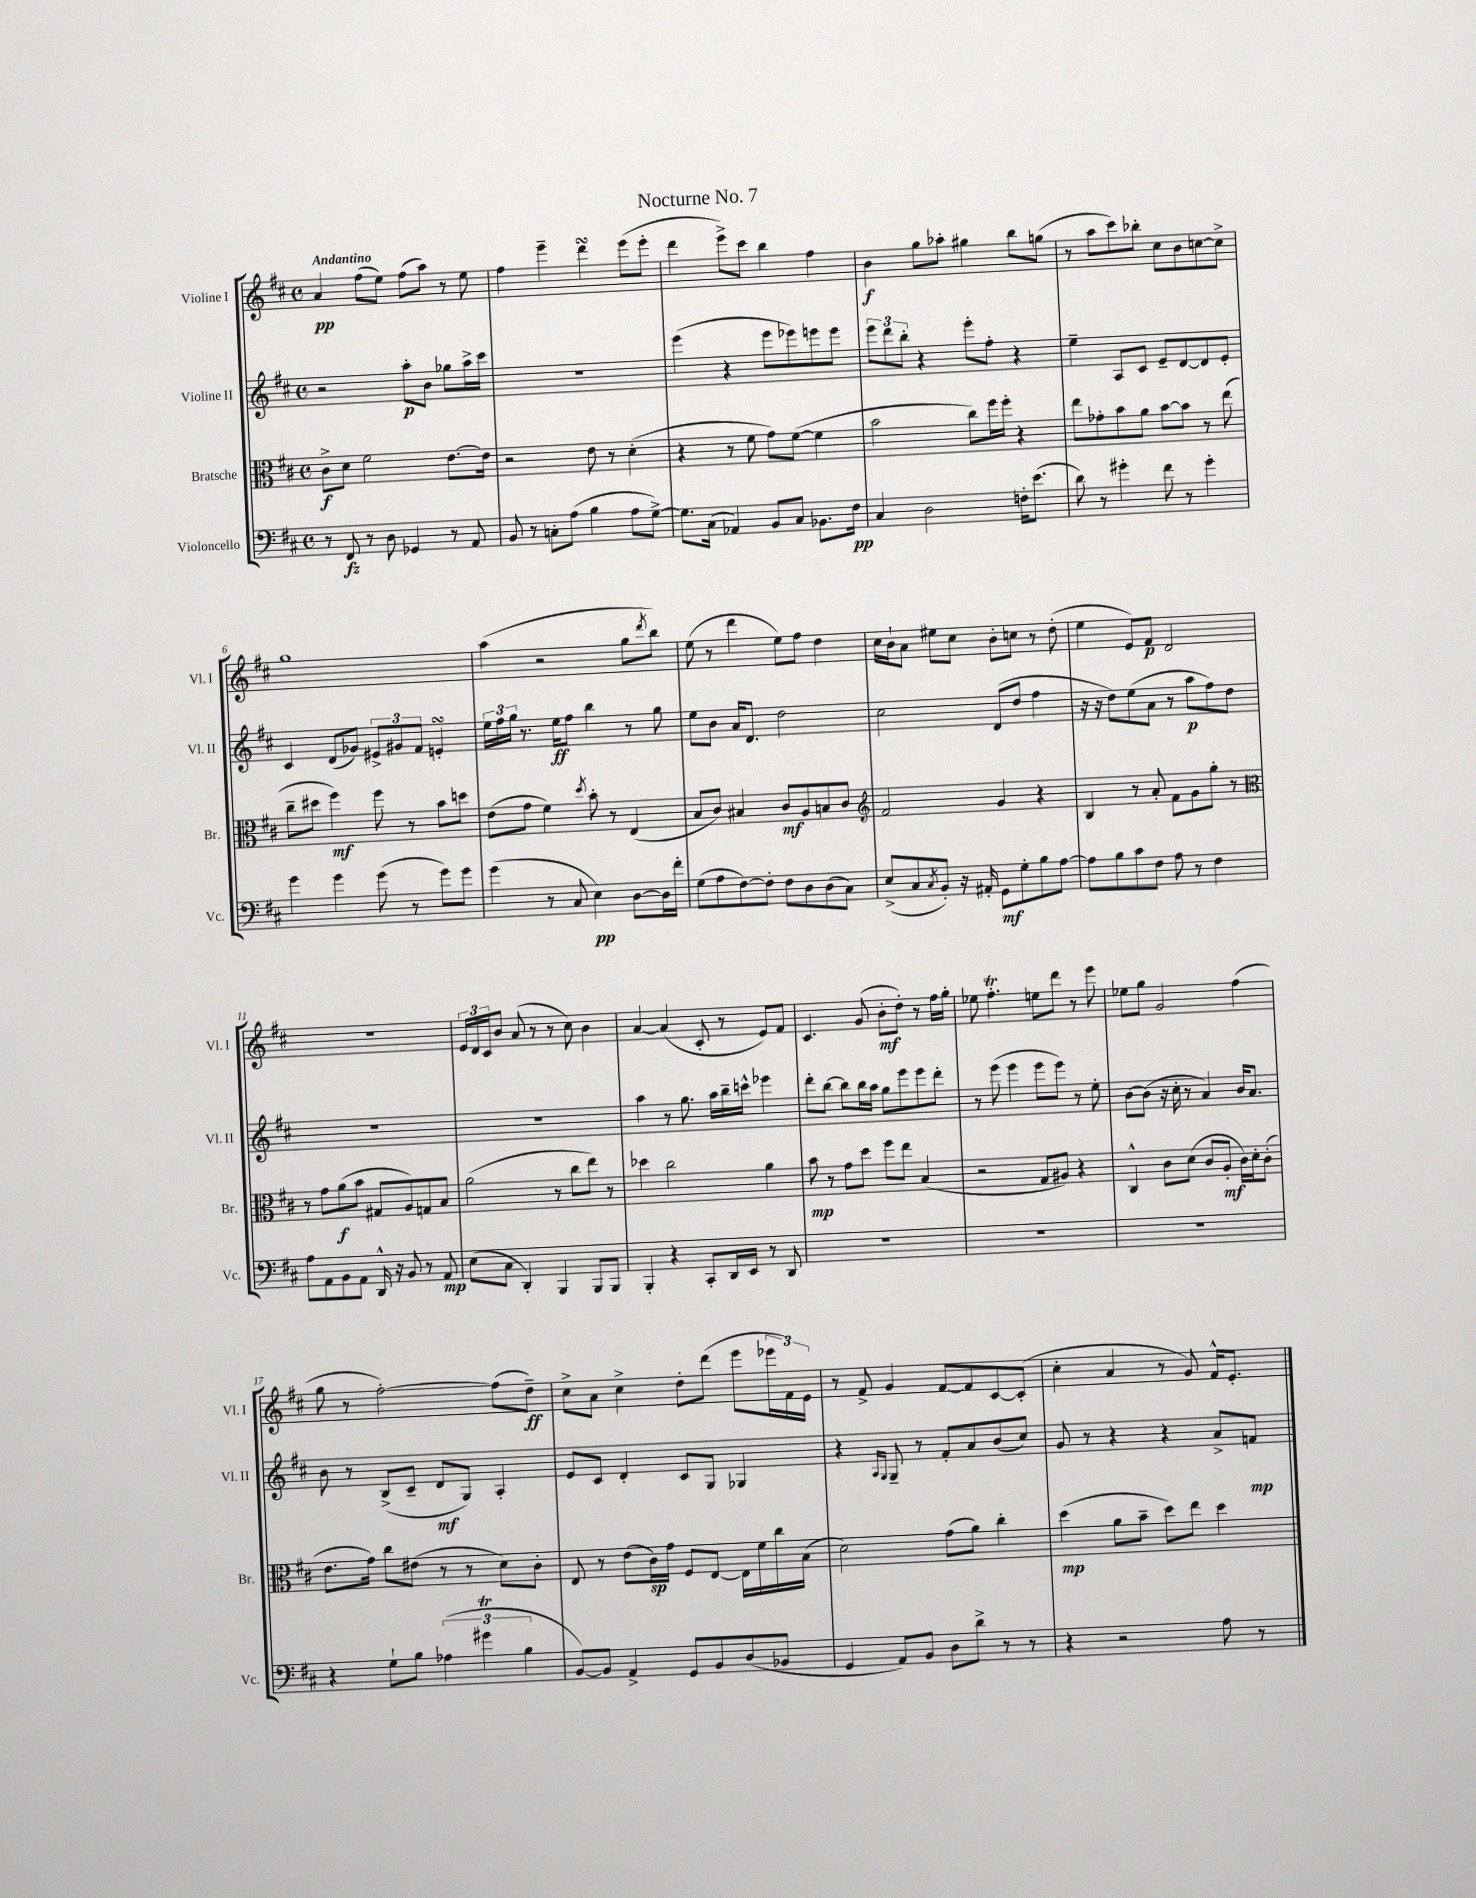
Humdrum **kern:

**kern	**dynam	**kern	**dynam	**kern	**dynam	**kern	**dynam
*part4	*part4	*part3	*part3	*part2	*part2	*part1	*part1
*staff4	*staff4	*staff3	*staff3	*staff2	*staff2	*staff1	*staff1
*I"Violoncello	*	*I"Bratsche	*	*I"Violine II	*	*I"Violine I	*
*I'Vc.	*	*I'Br.	*	*I'Vl. II	*	*I'Vl. I	*
*clefF4	*	*clefC3	*	*clefG2	*	*clefG2	*
*k[f#c#]	*	*k[f#c#]	*	*k[f#c#]	*	*k[f#c#]	*
*M4/4	*	*M4/4	*	*M4/4	*	*M4/4	*
*met(c)	*	*met(c)	*	*met(c)	*	*met(c)	*
=1	=1	=1	=1	=1	=1	=1	=1
!	!	!	!	!	!	!LO:TX:a:B:t=Andantino	!
8r	.	8c#^\L	f	2r	.	4a/	pp
8FF#/	fz	8d\J	.	.	.	.	.
8r	.	2f#\	.	.	.	(8ff#\L	.
8D\	.	.	.	.	.	8ee\J)	.
4GG-X/	.	.	.	8aa'\L	p	(8ff#\L	.
.	.	.	.	8b\J	.	8aa\J)	.
8r	.	[8.e\L	.	8gg-X\L	.	8r	.
8AA/	.	.	.	16aa^\L	.	8ee\	.
.	.	16e\Jk]	.	16ccc#\JJ	.	.	.
=2	=2	=2	=2	=2	=2	=2	=2
8BB/	.	2r	.	1r	.	4ff#\	.
8r	.	.	.	.	.	.	.
8Cn'\L	.	.	.	.	.	4eee~\	.
(8A\J	.	.	.	.	.	.	.
4B\	.	8e\	.	.	.	4dddsSSs\	.
.	.	8r	.	.	.	.	.
8A\L	.	(4d'\	.	.	.	(8eee\L	.
[8G^\J)	.	.	.	.	.	8eee'\J	.
=3	=3	=3	=3	=3	=3	=3	=3
8.G\L]	.	4r	.	(4eee\	.	4ddd\	.
(16C#\Jk	.	.	.	.	.	.	.
4AA-X/)	.	8r	.	4r	.	8eee^\L)	.
.	.	8f#\	.	.	.	8ccc#\J	.
8BB/L	.	8g\L)	.	8eee\L	.	4bb\	.
8C#/J	.	([8f#\J	.	8eee-X\)	.	.	.
8.BB-X\L	.	4f#\]	.	8eeen\	.	4ff#\	.
.	.	.	.	8eee\J	.	.	.
16F#\Jk	pp	.	.	.	.	.	.
=4	=4	=4	=4	=4	=4	=4	=4
4C#/	.	2b\	.	12eee\L	.	4b\	f
.	.	.	.	12ddd\	.	.	.
.	.	.	.	12bb'\J	.	.	.
2D\	.	.	.	4r	.	8gg\L	.
.	.	.	.	.	.	8aa-X'\J	.
.	.	8cc#\L)	.	8eee'\L	.	4gg#X\	.
.	.	16ff#\L	.	8ff#'\J	.	.	.
.	.	16ff#'\JJ	.	.	.	.	.
16Fn'\KL	.	4r	.	4r	.	8bb\L	.
(8.e\J	.	.	.	.	.	.	.
.	.	.	.	.	.	(8ggn\J	.
=5	=5	=5	=5	=5	=5	=5	=5
8d\)	.	8ee\L	.	4ee~\	.	8r	.
8r	.	8g-X'\	.	.	.	8aa\L	.
4g#X'\	.	8b\	.	8A/L	.	8ccc#\)	.
.	.	8a\J	.	8c#/J	.	8bb-X'\J	.
8f#\	.	[8b\L	.	8e~/L	.	8cc#\L	.
8r	.	8b\J]	.	[8d/	.	8b\	.
4g#'\	.	8r	.	8d/]	.	[8ccn\	.
.	.	(8ee\	.	8e'/J	.	8cc^\J]	.
!!LO:LB:g=z
=6	=6	=6	=6	=6	=6	=6	=6
4g\	.	8cc#~\L	.	4c#/	.	1gg	.
.	.	8dd#X\J	.	.	.	.	.
4g\	.	4ff#\)	mf	(8d/L	.	.	.
.	.	.	.	8g-X/J)	.	.	.
(8g\	.	8ff#\	.	12e#X^/L	.	.	.
.	.	.	.	12g#X/	.	.	.
8r	.	8r	.	.	.	.	.
.	.	.	.	12f#/J	.	.	.
8g\L)	.	8b\L	.	4ensSSS'/	.	.	.
8g\J	.	8ddn\J	.	.	.	.	.
=7	=7	=7	=7	=7	=7	=7	=7
(4g\	.	(8e\L	.	24ee\LL	.	(4aa\	.
.	.	.	.	24ff#\	.	.	.
.	.	.	.	24gg\JJ	.	.	.
.	.	8g\J	.	8.r	.	.	.
8r	.	4f#\)	.	.	.	2r	.
.	.	.	.	16ee\KL	ff	.	.
8C#/	.	.	.	8ff#\J	.	.	.
.	.	8qdd/	.	.	.	.	.
4E\)	pp	8b'\	.	4bb\	.	.	.
.	.	8r	.	.	.	.	.
[8D\L	.	(4E/	.	8r	.	8gg\L	.
.	.	.	.	.	.	8qddd/	.
16D\L]	.	.	.	8gg\	.	8bb\J)	.
16f#'\JJ	.	.	.	.	.	.	.
=8	=8	=8	=8	=8	=8	=8	=8
(8G\L	.	8B/L	.	8ee\L	.	(8ee\	.
8A\	.	8c#/J)	.	8b\J	.	8r	.
[8F#\)	.	4B#X/	.	16a/KL	.	4ddd\	.
.	.	.	.	8.d/J	.	.	.
8F#'\J]	.	.	.	.	.	.	.
8F#\L	.	8c#/L	mf	2dd\	.	8ee\L)	.
8D\	.	8A/	.	.	.	8ff#\J	.
(8D\	.	8Bn/	.	.	.	4dd\	.
8C#\J)	.	8c#/J	.	.	.	.	.
=9	=9	=9	=9	=9	=9	=9	=9
*	*	*clefG2	*	*	*	*	*
(8E^/L	.	2f#/	.	2cc#\	.	16cc#\LL	.
.	.	.	.	.	.	16b`\J	.
8C#/	.	.	.	.	.	8a\J	.
8qC#/	.	.	.	.	.	.	.
8BB'/J)	.	.	.	.	.	8ee#X\L	.
16r	.	.	.	.	.	8cc#\J	.
16AA#X'/	.	.	.	.	.	.	.
8GG\L	mf	4g/	.	(8d/L	.	8b'\L	.
8G'\	.	.	.	8dd/J	.	8ccn\J	.
8B\	.	4r	.	4ff#\	.	8r	.
[8A\J	.	.	.	.	.	(8dd'\	.
=10	=10	=10	=10	=10	=10	=10	=10
8A\L]	.	4B/	.	16r	.	4ee\	.
.	.	.	.	16r	.	.	.
8B\	.	.	.	8dd\L)	.	.	.
8c#\	.	8r	.	(8ee\	.	8e/L)	.
8F#\J	.	8a'/	.	8a\J	.	8f#/J	p
8A\	.	8f#\L	.	8r	.	2d/	.
8r	.	8g\	.	8aa\L	p	.	.
4F#\	.	8gg'\J	.	8ff#\)	.	.	.
.	.	8r	.	8dd\J	.	.	.
!!LO:LB:g=z
=11	=11	=11	=11	=11	=11	=11	=11
*	*	*clefC3	*	*	*	*	*
8A\L	.	8r	.	1r	.	1r	.
8AA\	.	8g\L	.	.	.	.	.
8BB\	.	(8a\	f	.	.	.	.
8AA\J	.	8b\J	.	.	.	.	.
16DD^^/	.	8G#X/L	.	.	.	.	.
16r	.	.	.	.	.	.	.
8BB/	.	8A/)	.	.	.	.	.
8r	.	8Gn/	.	.	.	.	.
8AA/	mp	8B/J	.	.	.	.	.
=12	=12	=12	=12	=12	=12	=12	=12
(8E\L	.	(2a\	.	1r	.	24e/LL	.
.	.	.	.	.	.	24d/	.
.	.	.	.	.	.	24c#/J	.
8C#\J	.	.	.	.	.	8b/J	.
4DD'/)	.	.	.	.	.	(8a/	.
.	.	.	.	.	.	8r	.
4BBB/	.	8r	.	.	.	8r	.
.	.	8cc#\L	.	.	.	8cc#\)	.
8BBB/L	.	8ee\J)	.	.	.	4b\	.
8BBB/J	.	8r	.	.	.	.	.
=13	=13	=13	=13	=13	=13	=13	=13
4BBB'/	.	4dd-X\	.	4aa\	.	[4a/	.
4r	.	2cc#\	.	8r	.	(4a/]	.
.	.	.	.	8.gg\	.	.	.
8CC#'/L	.	.	.	.	.	8c#'/	.
.	.	.	.	16aa\LL	.	.	.
16DD/L	.	.	.	16bb~\	.	8r	.
16EE/JJ	.	.	.	16cccn^^\JJ	.	.	.
8r	.	4a\	.	4eee-X\	.	8e/L)	.
8DD/	.	.	.	.	.	8f#/J	.
=14	=14	=14	=14	=14	=14	=14	=14
1r	.	8b\	mp	8ddd'\L	.	4.c#/	.
.	.	8r	.	[8bb\J	.	.	.
.	.	8g\L	.	8bb\L]	.	.	.
.	.	8dd\J	.	16bb\L	.	(8g/	.
.	.	.	.	16aa\JJ	.	.	.
.	.	8ff#\L	.	8gg\L	.	8b'\L	mf
.	.	8ee\J	.	8eee\	.	8dd'\J)	.
.	.	(4B/	.	8eee\	.	8r	.
.	.	.	.	8ddd'\J	.	16ff#\LL	.
.	.	.	.	.	.	16gg'\JJ	.
=15	=15	=15	=15	=15	=15	=15	=15
1r	.	2r	.	8r	.	8ee-X\	.
.	.	.	.	(8eee\	.	4.ff#t'\	.
.	.	.	.	4eee\	.	.	.
.	.	8G/L	.	8eee\L	.	8een\L	.
.	.	8A#X/J)	.	8eee\J)	.	8ddd\J	.
.	.	4r	.	8r	.	8r	.
.	.	.	.	8ee'\	.	8eee\	.
=16	=16	=16	=16	=16	=16	=16	=16
1r	.	4C#^^/	.	[8b\L	.	8ee-X\L	.
.	.	.	.	(8b\J]	.	8gg\J	.
.	.	8c#\L	.	16r	.	2g/	.
.	.	.	.	16cc#'\	.	.	.
.	.	(8d\J	.	8r	.	.	.
.	.	8c#/L	.	4a/)	.	.	.
.	.	8A'/J	mf	.	.	.	.
.	.	16c#\LL)	.	16b/KL	.	(4ff#\	.
.	.	16d'\J	.	8.a/J	.	.	.
.	.	(8c#'\J	.	.	.	.	.
!!LO:LB:g=z
=17	=17	=17	=17	=17	=17	=17	=17
4r	.	8.e\L	.	8b\	.	8gg\	.
.	.	.	.	8r	.	8r	.
.	.	16g\Jk)	.	.	.	.	.
8G`\L	.	8cc#\L	.	(8B^/L	.	[2ff#'\)	.
8B\J	.	(8e#X\J	.	8c#~/J	.	.	.
(6A-X\	.	8r	.	8d/L	mf	.	.
.	.	8r	.	8G/J)	.	.	.
6g#Xt\	.	.	.	.	.	.	.
.	.	8d\L)	.	4A'/	.	(8ff#\L]	.
6B\	.	.	.	.	.	.	.
.	.	8c#'\J	.	.	.	8dd~\J)	ff
=18	=18	=18	=18	=18	=18	=18	=18
[8BB/L)	.	8E/	.	8e/L	.	8cc#^\L	.
8BB/J]	.	8r	.	8c#/J	.	8a\J	.
4AA^/	.	(8e\L	.	4d'/	.	4cc#^\	.
.	.	16c#\L)	sp	.	.	.	.
.	.	16g\JJ	.	.	.	.	.
8GG/L	.	8F#/L	.	8c#/L	.	8dd'\L	.
8BB/	.	[8E/J	.	8G/J	.	(8ddd\J	.
(8D/	.	16E\LL]	.	4G-X/	.	8eee\L	.
.	.	16f#\	.	.	.	.	.
8BB-X/J	.	16cc#\	.	.	.	24eee-X\L	.
.	.	.	.	.	.	24f#\)	.
.	.	(16B\JJ	.	.	.	.	.
.	.	.	.	.	.	24e\JJ	.
=19	=19	=19	=19	=19	=19	=19	=19
4GG/	.	2d\)	.	4r	.	8r	.
.	.	.	.	.	.	8f#^/	.
.	.	.	.	16qqA/LL	.	.	.
.	.	.	.	16qqG/JJ	.	.	.
8AA/L)	.	.	.	8G~/	.	4g/	.
8BB/J	.	.	.	8r	.	.	.
8D\L	.	(8g\L	.	8f#'/L	.	[8f#/L	.
8d^\J	.	8a\J)	.	8a/	.	8f#/]	.
8r	.	4cc#'\	.	(8b/	.	[8c#/	.
8r	.	.	.	8cc#/J)	.	(8c#'/J]	.
=20	=20	=20	=20	=20	=20	=20	=20
4r	.	(4dd\	mp	8g/	.	4cc#'\	.
.	.	.	.	8r	.	.	.
2r	.	8a\L	.	4r	.	4a/	.
.	.	8b~\J	.	.	.	.	.
.	.	8dd\L)	.	4r	.	8r	.
.	.	8ee\J	.	.	.	8g/)	.
8A\	.	4dd\	.	8a^/L	.	16f#^^/KL	.
.	.	.	.	.	.	8.e'/J	.
8r	.	.	.	8fn/J	mp	.	.
==	==	==	==	==	==	==	==
*-	*-	*-	*-	*-	*-	*-	*-
